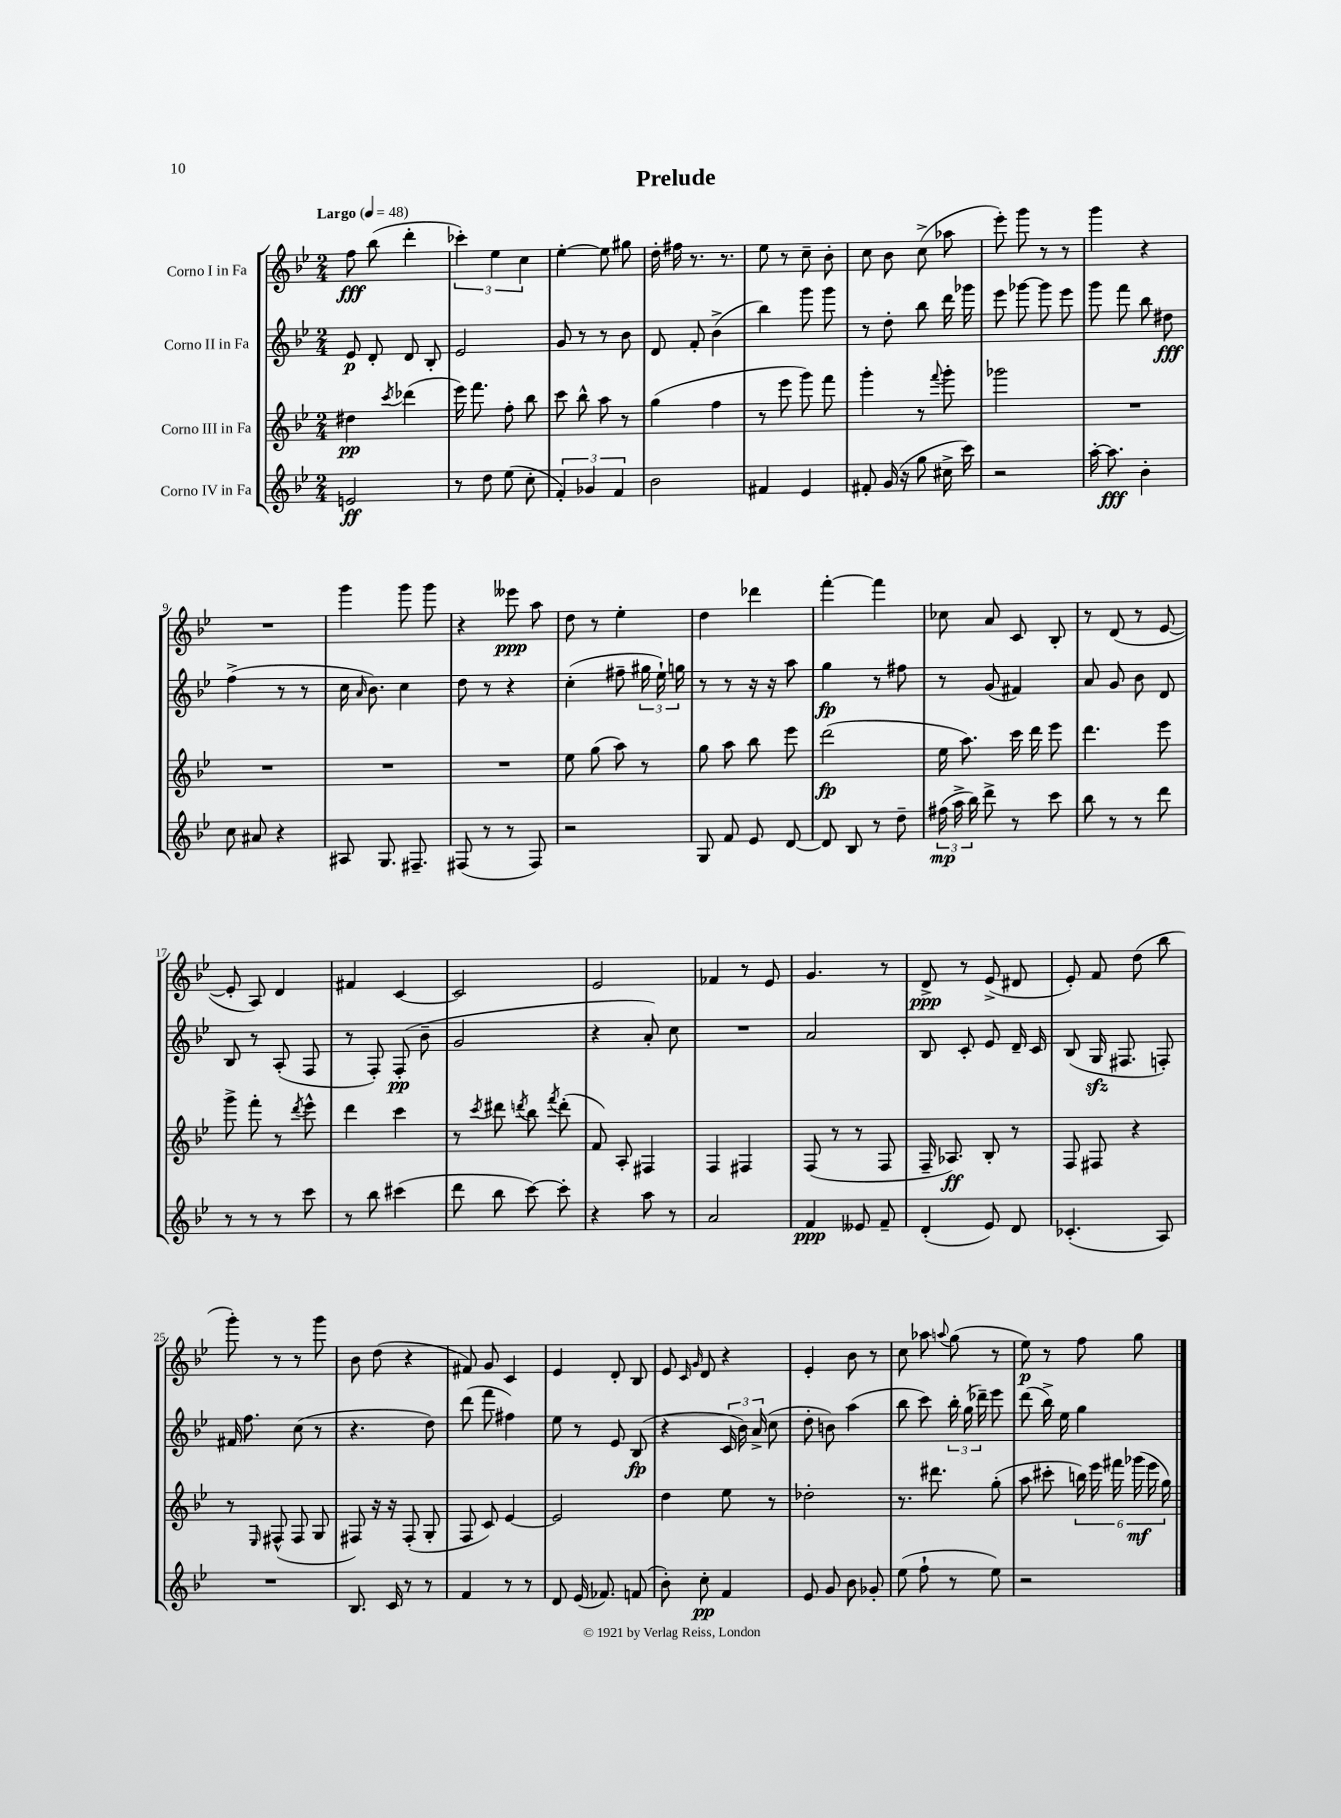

**kern	**kern	**kern	**kern
*staff4	*staff3	*staff2	*staff1
*clefG2	*clefG2	*clefG2	*clefG2
*k[b-e-]	*k[b-e-]	*k[b-e-]	*k[b-e-]
*M2/4	*M2/4	*M2/4	*M2/4
*MM48	*MM48	*MM48	*MM48
2e/	4dd#\	8e-/	8ff\
.	.	8d'/	(8bb-\
.	8qccc/	.	.
.	(4ddd-\	8d/	4ddd'\
.	.	8B-'/	.
=	=	=	=
8r	16eee-\)	2e-/	6ccc-'\)
.	8.fff\	.	.
8dd\	.	.	.
.	.	.	6ee-\
(8ee-\	8ff'\	.	.
.	.	.	6cc\
8cc'\	8bb-\	.	.
=	=	=	=
6f'/)	8ccc\	8g/	[4ee-'\
.	8bb-^^\	8r	.
6g-/	.	.	.
.	8aa\	8r	8ee-\]
6f/	.	.	.
.	8r	8b-\	8gg#\
=	=	=	=
2b-\	(4gg\	8d/	16dd'\
.	.	.	16ff#\
.	.	8f'/	8.r
.	4ff\	(4b-^\	.
.	.	.	8.r
=	=	=	=
4f#/	8r	4bb-\)	8ee-\
.	8eee-\	.	8r
4e-/	8ggg\)	8ggg\	8cc~\
.	8fff\	8ggg\	8b-'\
=	=	=	=
8f#'/	4ggg'\	8r	8cc\
(16g/	.	8dd'\	8b-\
16r	.	.	.
8gg\	8r	8bb-\	(8cc^\
.	8qqfff/	.	.
16cc#^\	8ggg'\	16ddd\	8aa-\
16ccc\)	.	16ggg-\	.
=	=	=	=
2r	2ggg-\	8eee-\	8eee-'\)
.	.	[8ggg-\	8ggg\
.	.	8ggg-\]	8r
.	.	8eee-\	8r
=	=	=	=
[16aa'\	2r	8ggg\	4ggg\
8.aa\]	.	.	.
.	.	8fff\	.
4b-'\	.	8bb-\	4r
.	.	8dd#\	.
=	=	=	=
8cc\	2r	(4ff^\	2r
8a#/	.	.	.
4r	.	8r	.
.	.	8r	.
=	=	=	=
8A#/	2r	16cc\	4ggg\
.	.	16qqa/	.
.	.	8.b-\)	.
8.G/	.	.	.
.	.	4cc\	8ggg\
8.F#~/	.	.	.
.	.	.	8ggg\
=	=	=	=
(8F#/	2r	8dd\	4r
8r	.	8r	.
8r	.	4r	8eee--\
8F#/)	.	.	8aa\
=	=	=	=
2r	8ee-\	(4cc'\	8dd\
.	(8gg\	.	8r
.	8aa\)	8ff#~\	4ee-'\
.	8r	24gg#\	.
.	.	24ee-`\)	.
.	.	24gg\	.
=	=	=	=
8G/	8gg\	8r	4dd\
8f/	8aa\	8r	.
8e-/	8bb-\	16r	4ddd-\
.	.	16r	.
[8d/	8eee-\	8aa\	.
=	=	=	=
8d/]	(2ddd\	4gg\	[4fff'\
8B-/	.	.	.
8r	.	8r	4fff\]
8dd~\	.	8ff#\	.
=	=	=	=
(24ff#\	16ee-\	8r	8cc-\
24aa^\	.	.	.
.	8.aa\)	.	.
24bb-\)	.	.	.
8ddd^\	.	(8g/	8a/
8r	16ccc\	4f#/)	8c/
.	16ddd\	.	.
8ccc\	8eee-\	.	8B-'/
=	=	=	=
8bb-\	4.ddd\	8a/	8r
8r	.	8g/	(8d/
8r	.	8b-\	8r
8ddd\	8eee-\	8d/	[8e-/
=	=	=	=
8r	8ggg^\	8B-/	8e-'/]
8r	8fff'\	8r	8A/)
8r	8r	(8A'/	4d/
.	8qddd/	.	.
8ccc\	8eee-^^\	8F/	.
=	=	=	=
8r	4ddd\	8r	4f#/
8bb-\	.	8F'/)	.
(4ccc#\	4ccc\	(8F'/	[4c/
.	.	8b-~\	.
=	=	=	=
8ddd\	8r	2g/	2c/]
.	8qccc/	.	.
8bb-\	8ddd#\	.	.
.	8qddd/	.	.
[8ccc\)	8bb-\	.	.
.	8qfff/	.	.
8ccc'\]	(8ddd'\	.	.
=	=	=	=
4r	8f/)	4r	2e-/
.	8A'/	.	.
8aa\	4F#/	8a'/)	.
8r	.	8cc\	.
=	=	=	=
2a/	4F/	2r	4f-/
.	4F#/	.	8r
.	.	.	8e-/
=	=	=	=
4f/	(8F/	2a/	4.g/
.	8r	.	.
8e--/	8r	.	.
8f~/	8F/	.	8r
=	=	=	=
(4d'/	16F~/	8B-/	8d^/
.	8.A-/)	.	.
.	.	8c'/	8r
8e-/)	8B-'/	8e-/	(8e-^/
8d/	8r	16d~/	8d#/
.	.	16c/	.
=	=	=	=
(4.c-'/	8F/	(8B-/	8e-'/)
.	8F#/	16G/	8f/
.	.	8.F#/	.
.	4r	.	(8dd\
8A/)	.	8F'/)	8bb-\
=	=	=	=
2r	8r	16f#/	8ggg'\)
.	.	8.ff\	.
.	16qqE-/	.	.
.	(8F#^^/	.	8r
.	8F#/	(8cc\	8r
.	8G/	8r	8ggg\
=	=	=	=
8.B-/	8F#/)	4.r	8b-\
.	16r	.	(8dd\
16c/	16r	.	.
8r	(8F#'/	.	4r
8r	8G'/	8dd\)	.
=	=	=	=
4f/	8F/	(8ddd\	8f#/)
.	8c/)	8fff\	8g/
8r	[4e-/	4ff#\)	4c/
8r	.	.	.
=	=	=	=
8d/	2e-/]	8ee-\	4e-/
(16e-/	.	8r	.
8.f-/)	.	.	.
.	.	8e-/	8d'/
(8f/	.	(8B-/	8B-/
=	=	=	=
8b-'\)	4dd\	4r	8e-/
.	.	.	16qqc/
.	.	.	16qqg/
8cc'\	.	.	8d/
4f/	8ee-\	24c/	4r
.	.	24b-\)	.
.	.	(24a^/	.
.	8r	8cc\	.
=	=	=	=
8e-/	2dd-'\	8dd'\	4e-'/
8g/	.	8b\)	.
8b-\	.	(4aa\	8b-\
8g-'/	.	.	8r
=	=	=	=
(8ee-\	8.r	8bb-\	8cc\
8ff`\	.	8ccc\)	8aa-\
.	8.ddd#\	.	.
.	.	.	8qqaa/
8r	.	24bb-'\	(8gg\
.	.	(24gg\	.
.	.	24ddd-~\)	.
8ee-\)	(8gg'\	8eee-\	8r
=	=	=	=
2r	8aa\	(8ddd\	8ee-\)
.	8ccc#'\	16bb-^\)	8r
.	.	16ee-\	.
.	24bb\)	4gg\	8ff\
.	24eee-\	.	.
.	24fff#\	.	.
.	(24ggg-\	.	8gg\
.	24eee-\	.	.
.	24gg\)	.	.
==	==	==	==
*-	*-	*-	*-
